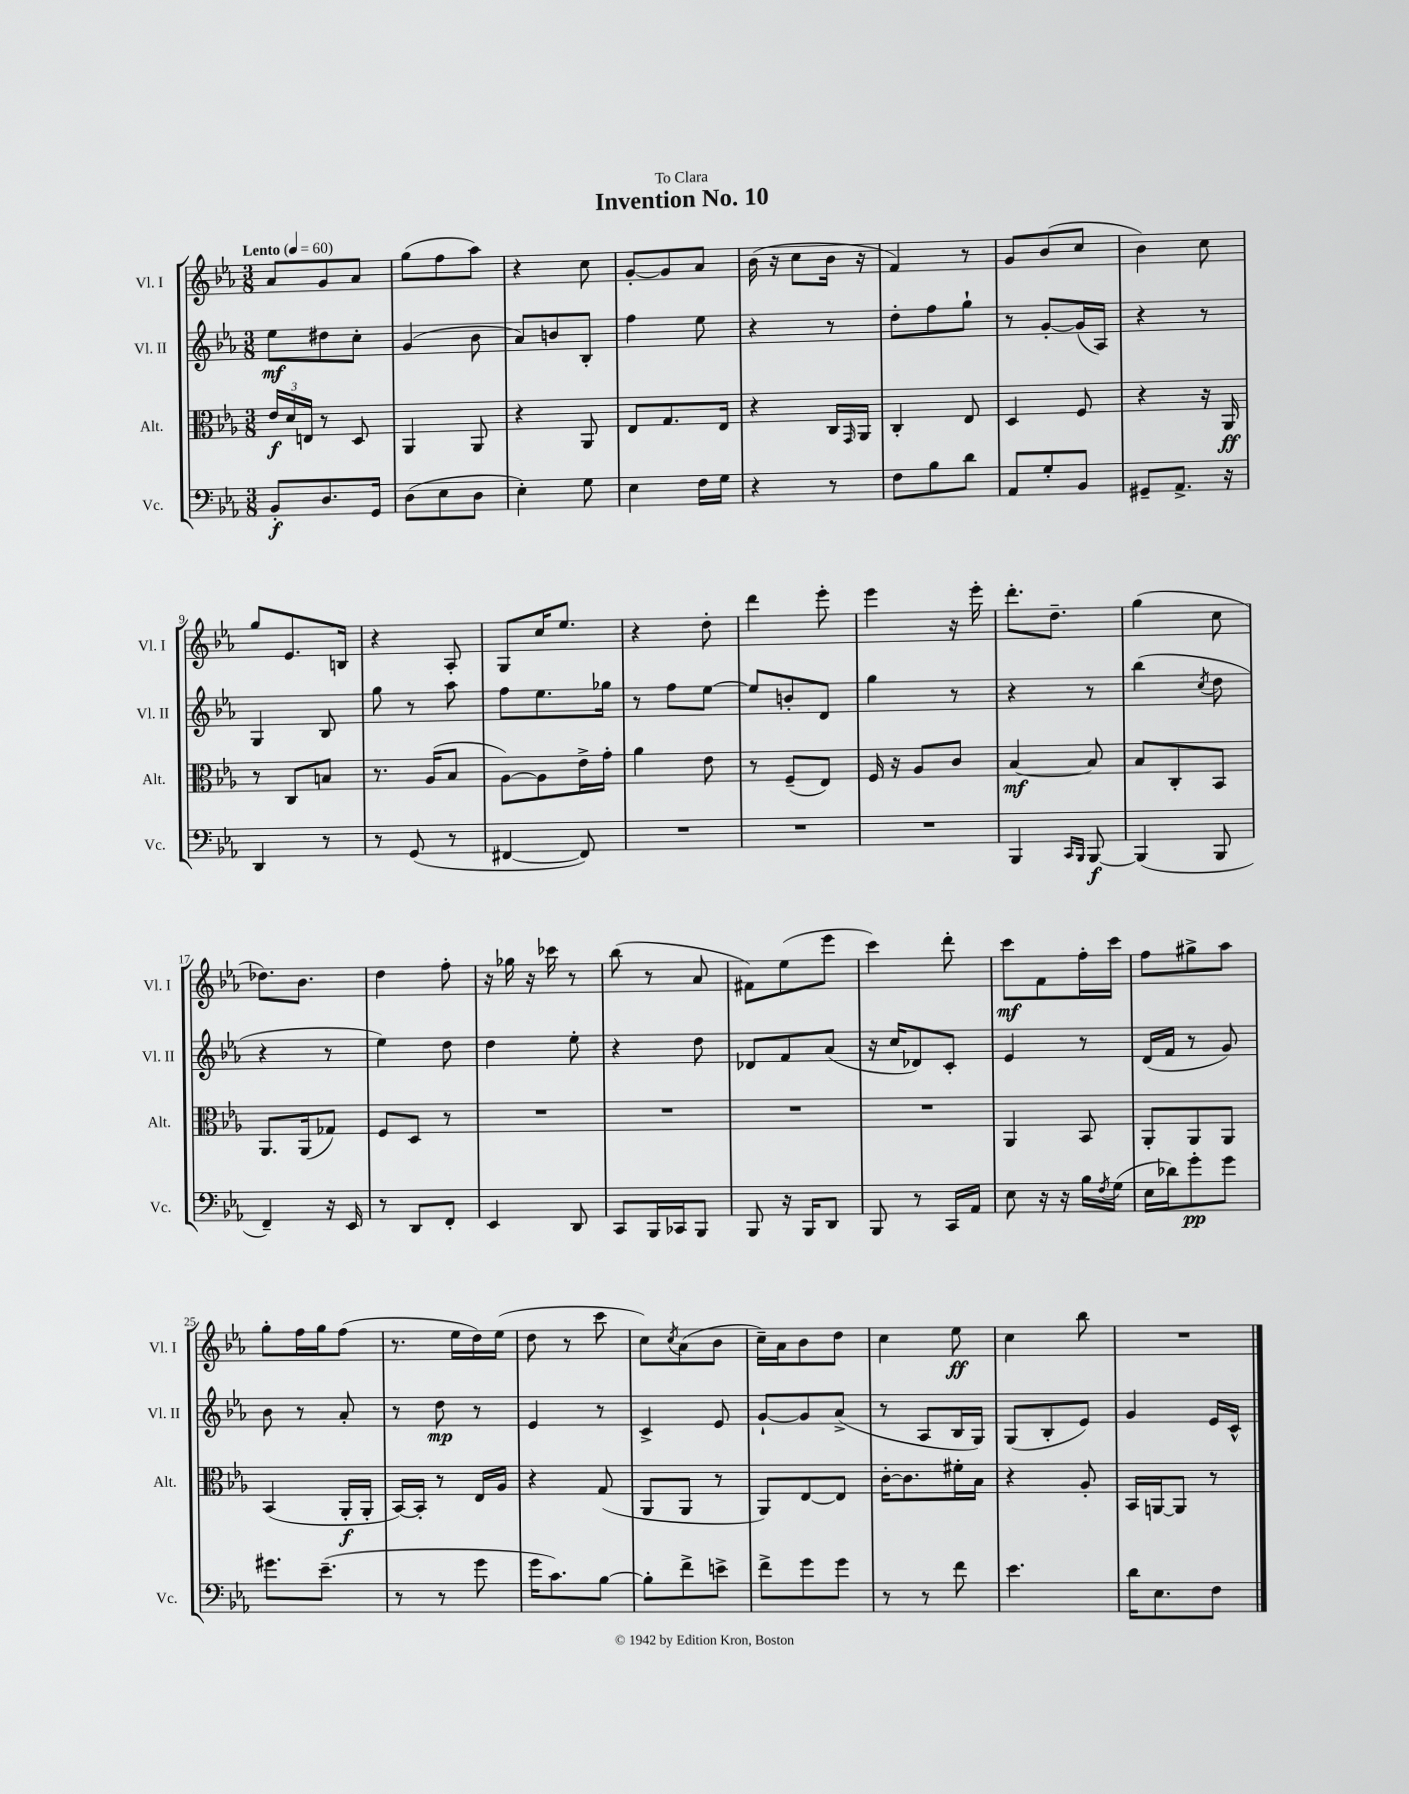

**kern	**kern	**kern	**kern
*staff4	*staff3	*staff2	*staff1
*clefF4	*clefC3	*clefG2	*clefG2
*k[b-e-a-]	*k[b-e-a-]	*k[b-e-a-]	*k[b-e-a-]
*M3/8	*M3/8	*M3/8	*M3/8
*MM60	*MM60	*MM60	*MM60
8BB-'	24e-	8ee-	8a-
.	24d	.	.
.	24E	.	.
8.D	8r	8dd#	8g
.	8D	8cc'	8a-
16GG	.	.	.
=	=	=	=
(8D	4AA-	(4g	(8gg
8E-	.	.	8ff
8D	8AA-	8b-	8aa-)
=	=	=	=
4E-')	4r	8a-)	4r
.	.	8b	.
8G	8AA-	8B-'	8cc
=	=	=	=
4E-	8E-	4ff	[8g'
.	8.G	.	8g]
16F	.	8ee-	8a-
16G	16E-	.	.
=	=	=	=
4r	4r	4r	(16b-
.	.	.	16r
.	.	.	8cc
8r	16C	8r	16b-
.	16qqGG	.	.
.	16AA-	.	16r
=	=	=	=
8F	4C'	8dd'	4f)
8B-	.	8ff	.
8d	8E-	8gg`	8r
=	=	=	=
8AA-	4D	8r	8g
8G'	.	[8g'	(8b-
8BB-	8F	(16g]	8cc
.	.	16A-)	.
=	=	=	=
8GG#~	4r	4r	4b-)
8.AA-^	.	.	.
.	16r	8r	8cc
16r	16AA-	.	.
=	=	=	=
4DD	8r	4G	8gg
.	8C	.	8.e-
8r	8B	8B-	.
.	.	.	16B
=	=	=	=
8r	8.r	8gg	4r
(8GG	.	8r	.
.	(16A-	.	.
8r	8B-	8aa-	8A-'
=	=	=	=
[4FF#	[8A-)	8ff	8G
.	8A-]	8.ee-	16cc
.	.	.	8.ee-
8FF#])	16e-^	.	.
.	16g'	16gg-	.
=	=	=	=
4.r	4a-	8r	4r
.	.	8ff	.
.	8e-	[8ee-	8dd'
=	=	=	=
4.r	8r	8ee-]	4ddd
.	(8F~	8b'	.
.	8E-)	8d	8eee-'
=	=	=	=
4.r	16F	4gg	4eee-
.	16r	.	.
.	8A-	.	.
.	8c	8r	16r
.	.	.	16eee-'
=	=	=	=
4BBB-	[4B-	4r	8.ddd'
.	.	.	8.dd~
16qqCC	.	.	.
16qqBBB-	.	.	.
[8BBB-	8B-]	8r	.
=	=	=	=
(4BBB-]	8B-	(4bb-	(4gg
.	8C'	.	.
.	.	8qcc	.
8BBB-	8BB-	8dd	8cc
=	=	=	=
4FF~)	8.AA-	4r	8.dd-)
.	(16AA-	.	8.b-
16r	8G-)	8r	.
16EE-	.	.	.
=	=	=	=
8r	8F	4ee-)	4dd
8DD	8D	.	.
8FF'	8r	8dd	8ff'
=	=	=	=
4EE-	4.r	4dd	16r
.	.	.	16gg-
.	.	.	16r
.	.	.	16ccc-
8DD	.	8ee-'	8r
=	=	=	=
8CC	4.r	4r	(8bb-
16BBB-	.	.	8r
16CC-	.	.	.
8BBB-	.	8dd	8a-
=	=	=	=
8BBB-	4.r	8d-	8f#)
16r	.	8f	(8ee-
16BBB-	.	.	.
8DD	.	(8a-	8eee-
=	=	=	=
8BBB-	4.r	16r	4ccc)
.	.	16cc	.
8r	.	8d-)	.
16CC	.	8c'	8ddd'
16AA-	.	.	.
=	=	=	=
8E-	4AA-	4e-	8ccc
16r	.	.	8f
16r	.	.	.
16B-	8BB-	8r	16ff'
8qF	.	.	.
(16G	.	.	16ccc
=	=	=	=
16E-	8AA-'	(16d	8ff
16d-)	.	16f	.
8g'	8AA-	8r	8gg#^
8g	8AA-	8g)	8aa-
=	=	=	=
8.g#	(4BB-	8b-	8gg'
.	.	8r	16ff
(8.e-~	.	.	16gg
.	16AA-'	8a-'	(8ff
.	16AA-'	.	.
=	=	=	=
8r	[16BB-)	8r	8.r
.	16BB-']	.	.
8r	8r	8dd	.
.	.	.	16ee-
8g	16E-	8r	16dd)
.	16A-	.	(16ee-
=	=	=	=
16g	4r	4e-	8dd
8.c)	.	.	.
.	.	.	8r
[8B-	(8G	8r	8ccc
=	=	=	=
8B-']	8AA-	4c^	8cc)
.	.	.	8qcc
8f^	8AA-	.	(8a-
8e^	8r	8e-	8b-
=	=	=	=
8f^	8AA-)	[8g`	16cc~)
.	.	.	16a-
8g	[8E-	8g]	8b-
8g	8E-]	(8a-^	8dd
=	=	=	=
8r	[16c'	8r	4cc
.	8.c]	.	.
8r	.	8A-	.
8f	16f#'	16B-	8ee-
.	16B-	16G)	.
=	=	=	=
4.e-	4r	(8G	4cc
.	.	8B-'	.
.	8A-'	8e-)	8bb-
=	=	=	=
16d	16BB-	4g	4.r
8.E-	[16AA	.	.
.	8AA]	.	.
8F	8r	16e-	.
.	.	16c^^	.
==	==	==	==
*-	*-	*-	*-
